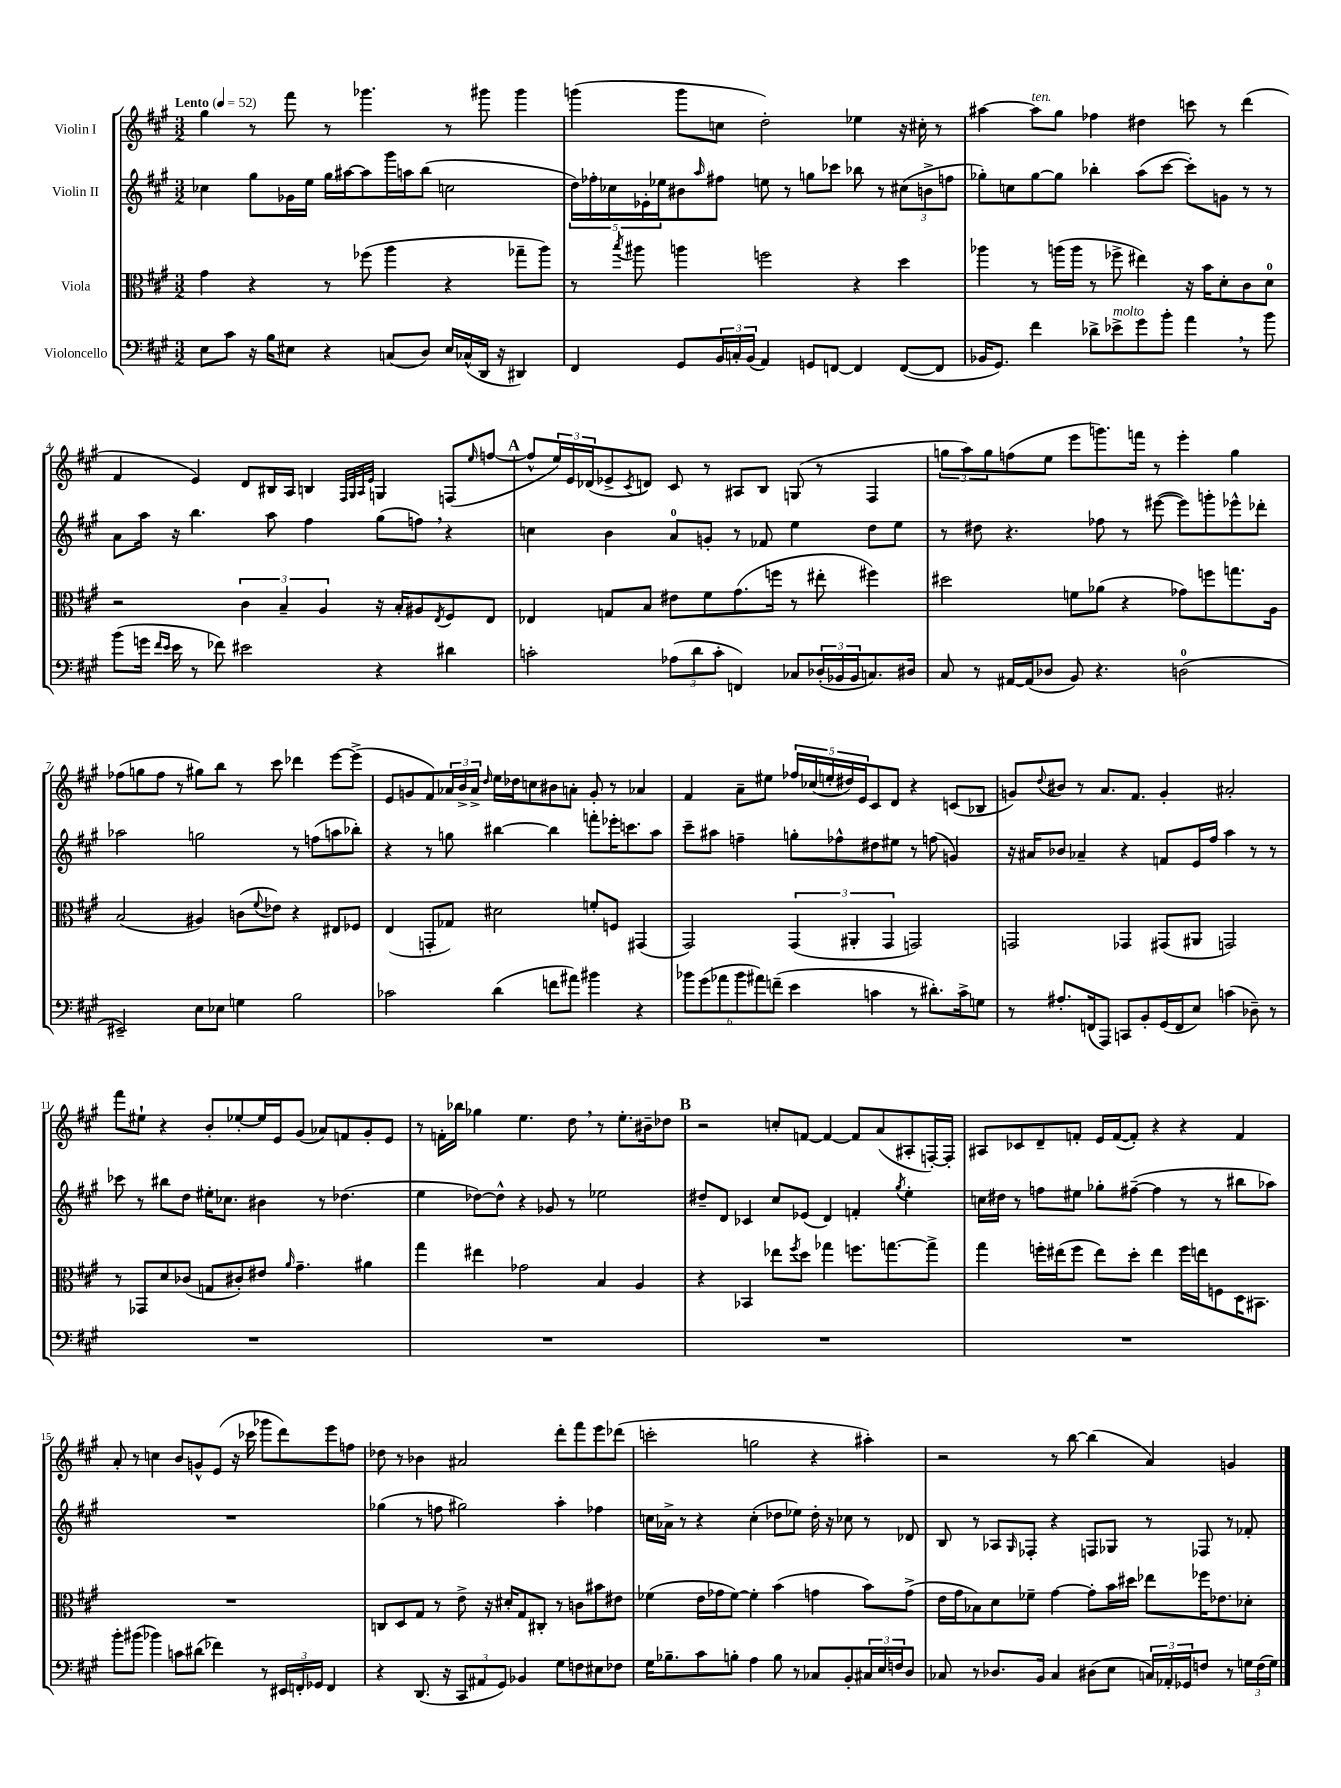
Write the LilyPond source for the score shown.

<<
\new StaffGroup <<
\new Staff = "s0" \with { instrumentName = "Violin I" } {
    \clef treble \key a \major \numericTimeSignature \time 3/2 \tempo "Lento" 4 = 52
    gis''4 r8 fis'''8 r8 ges'''4. r8 gis'''8 gis'''4 |
    g'''4( g'''8 c''8 d''2-.) ees''4 r16 cis''16-. r8 |
    ais''4~ ais''8^\markup { \italic "ten." } gis''8 fes''4 dis''4 c'''8 r8 d'''4( |
    fis'4 e'4) d'8 bis16 a16 b4 \grace { fis32 gis32 a32 e'32 } g4 f8( \grace { e''16 } f''8~ |
    \mark \markup { \bold "A" } f''8-^ \tuplet 3/2 { e''16) e'16 des'16( } ees'8-> \acciaccatura { cis'8 } d'8) cis'8 r8 ais8 b8 g8( r8 fis4 |
    \tuplet 3/2 { g''8 a''8) g''8 } f''8( e''8 e'''8 g'''8.) f'''16 r8 e'''4-. g''4 |
    fes''8( g''8 fes''8 r8 gis''8) b''8 r8 cis'''8 des'''4 e'''8~ e'''8->( |
    e'8 g'8 fis'8) \tuplet 3/2 { aes'16 b'16-> aes'16-> } \grace { d''16 } e''16 des''16 c''8 bis'8 a'8-. g'8-. r8 aes'4 |
    fis'4 a'8-- eis''8 \tuplet 5/4 { fes''16 ces''16( e''16-. dis''16) e'16 } cis'8 d'8 r4 c'8( bes8 |
    g'8) \appoggiatura { d''8 } bis'8 r8 a'8. fis'8. g'4-. ais'2-. |
    fis'''8 eis''8-! r4 b'8-. ees''8~-. ees''16 e'16 gis'8( aes'8) f'8 gis'8-. e'8 |
    r8 f'16-. bes''16 ges''4 e''4. d''8 \breathe r8 e''8.-. bis'16-- des''8 |
    \mark \markup { \bold "B" } r2 c''8-. f'8~ f'4~ f'8 a'8( ais8-. f16~-.) f16-. |
    ais8 ces'8 d'8-- f'8-. e'16 f'16~( f'8-.) r4 r4 f'4 |
    a'8-. r8 c''4 b'8 g'8-^ e'8( r16 ces'''16 ges'''8 d'''8) e'''8 f''8 |
    des''8 r8 bes'4 ais'2 d'''8-. fis'''8 e'''8 des'''8( |
    c'''2-. g''2 r4 ais''4-.) |
    r2 r8 b''8~ b''4( a'4) g'4 \bar "|." |
}
\new Staff = "s1" \with { instrumentName = "Violin II" } {
    \clef treble \key a \major \numericTimeSignature \time 3/2
    ces''4 gis''8 ges'16 e''16 gis''16 ais''16~ ais''8 gis'''16 a''16 b''8( c''2 |
    \tuplet 5/4 { d''16) fes''16-. ces''16 ees'16-. ees''16 } bis'8 \grace { a''16 } fis''8 e''8 r8 g''8 ces'''8 bes''8 r8 \tuplet 3/2 { cis''8( b'8-> f''8 } |
    ges''8-.) c''8 ges''8~ ges''8 bes''4-. a''8( cis'''8~ cis'''8-.) g'8 r8 r8 |
    a'8 a''16 r16 b''4. a''8 fis''4 gis''8( f''8) \breathe r4 |
    \mark \markup { \bold "A" } c''4 b'4 a'8-0 g'8-. r8 fes'8 e''4 d''8 e''8 |
    r8 dis''8 r4. fes''8 r8 eis'''8~( eis'''8) g'''8-. ees'''8-^ des'''8-. |
    aes''2 g''2 r8 f''8( a''8 bes''8-.) |
    r4 r8 g''8 bis''4~ bis''4 f'''8-. ees'''16-. c'''8. a''8 |
    cis'''8-- ais''8 f''4-- g''8-. fes''8-^ dis''8 eis''8 r8 f''8( g'4) |
    r16 ais'16 bes'8 aes'4-- r4 f'8 e'16 fis''16 a''4 r8 r8 |
    ces'''8 r8 bis''8 d''8 eis''16-. ces''8. bis'4 r8 des''4.( |
    e''4 des''8~) des''8-^ r4 ges'8 r8 ees''2 |
    \mark \markup { \bold "B" } dis''8-- d'8 ces'4 cis''8 ees'8( d'4) f'4-. \acciaccatura { gis''8 } e''4-. |
    c''16 dis''16 r8 f''8 eis''8 ges''8-. fis''8~--( fis''4 r8 r8 bis''8 aes''8) |
    R1. |
    ges''4( r8 f''8 gis''2) a''4-. fes''4 |
    c''16 aes'16-> r8 r4 c''4-.( des''8 ees''8) des''16-. r16 ces''8 r8 des'8 |
    b8 r8 aes8 \grace { gis16 } fes8-. r4 f8 ges8 r8 fes8 r8 fes'8-. \bar "|." |
}
\new Staff = "s2" \with { instrumentName = "Viola" } {
    \clef alto \key a \major \numericTimeSignature \time 3/2
    gis'4 r4 r8 fes''8( a''4 r4 ges''8-- a''8) |
    r8 \acciaccatura { b''8 } ais''8 a''4 f''2 r4 d''4 |
    aes''4 r8 a''16( a''16 r8 fes''8-> eis''4) r16 b'16 d'8-. cis'8 d'8-0 |
    r2 \tuplet 3/2 { cis'4 b4-- a4 } r16 b16-. ais8 \acciaccatura { e8 } fis8 e8 |
    \mark \markup { \bold "A" } ees4 g8 b8 eis'8 fis'8 gis'8.( f''16 r8 eis''8-. fis''4) |
    dis''2 f'8 aes'8( r4 ges'8) f''8 g''8. a16 |
    b2( ais4) c'8( \appoggiatura { fis'8 } ees'8) r4 eis8 fes8 |
    e4( g,8-. ges8) dis'2 f'8-. f8 gis,4( |
    gis,2) \tuplet 3/2 { gis,4( ais,4-. gis,4 } g,2) |
    g,2 ges,4 gis,8( ais,8 g,2) |
    r8 ges,8 d'8 ces'8( g8 cis'8-.) eis'8 \grace { a'16 } gis'4.-- ais'4 |
    gis''4 eis''4 ges'2 b4 a4 |
    \mark \markup { \bold "B" } r4 bes,4 ees''8 \acciaccatura { fis''8 } d''8 ges''4 f''8. g''8.~ g''8-> |
    gis''4 f''16-. eis''16( f''8 eis''8) d''8-. eis''4 f''16 e''16 f8 d16 bis,8. |
    R1. |
    c8 d8 gis8 r8 e'8-> r16 dis'16-. gis8 cis8-. r8 c'8 bis'8 eis'8 |
    fes'4( e'16 ges'16 fes'8~) fes'4-. b'4( g'4 b'8) g'8->( |
    e'16 gis'16 bes8) d'8 fes'8-- gis'4~ gis'8-. b'16 dis''16 ees''8 fes''16 ees'8. des'8-. \bar "|." |
}
\new Staff = "s3" \with { instrumentName = "Violoncello" } {
    \clef bass \key a \major \numericTimeSignature \time 3/2
    e8 cis'8 r16 b16 eis8 r4 c8( d8) eis16 ces16-^( d,16 r16 dis,4) |
    fis,4 gis,8 \tuplet 3/2 { b,16 c16-. b,16( } a,4) g,8 f,8~ f,4 f,8~( f,8 |
    bes,16 gis,8.) fis'4 des'8-> ees'8->^\markup { \italic "molto" } gis'8 b'8-. a'4 \breathe r8 b'8 |
    b'8( g'16 \grace { fis'16 e'16 } e'16 r8 fes'8) eis'2 r4 dis'4 |
    \mark \markup { \bold "A" } c'2-. \tuplet 3/2 { aes8( d'8 c'8-. } f,4) ces8 \tuplet 3/2 { des16-.( bes,16 bes,16 } c8.) dis16 |
    cis8 r8 ais,16~ ais,16( des8 b,8) r4. d2-0( |
    eis,2--) e8 ees8 g4 b2 |
    ces'2 d'4( f'8 ais'8) bis'4 r4 |
    \tuplet 6/4 { bes'8 gis'8( aes'8 bes'8 ais'8) f'8--( } e'4 c'4 r8 dis'8.-.) c'16-> g8 |
    r8 ais8.-. f,16( a,,8) c,8 b,8-. gis,16( f,16 e8) c'4( des8--) r8 |
    R1. |
    R1. |
    \mark \markup { \bold "B" } R1. |
    R1. |
    b'8-. bis'8( bes'4) c'8 dis'8( fes'4) r8 \tuplet 3/2 { eis,16 f,16-. ges,16 } f,4 |
    r4 d,8.( r16 \tuplet 3/2 { cis,8 ais,8 gis,8) } bes,4 gis8 f8 eis8 fes8 |
    gis16 bes8.-- cis'8 b8-. a4 b8 r8 ces8 b,8-. \tuplet 3/2 { cis16 e16 f16 } d8 |
    ces8 r8 des8. b,16 ces4 dis8( e8 \tuplet 3/2 { c16) aes,16-. ges,16 } f8 r8 \tuplet 3/2 { g16 f16( g16) } \bar "|." |
}
>>
>>
